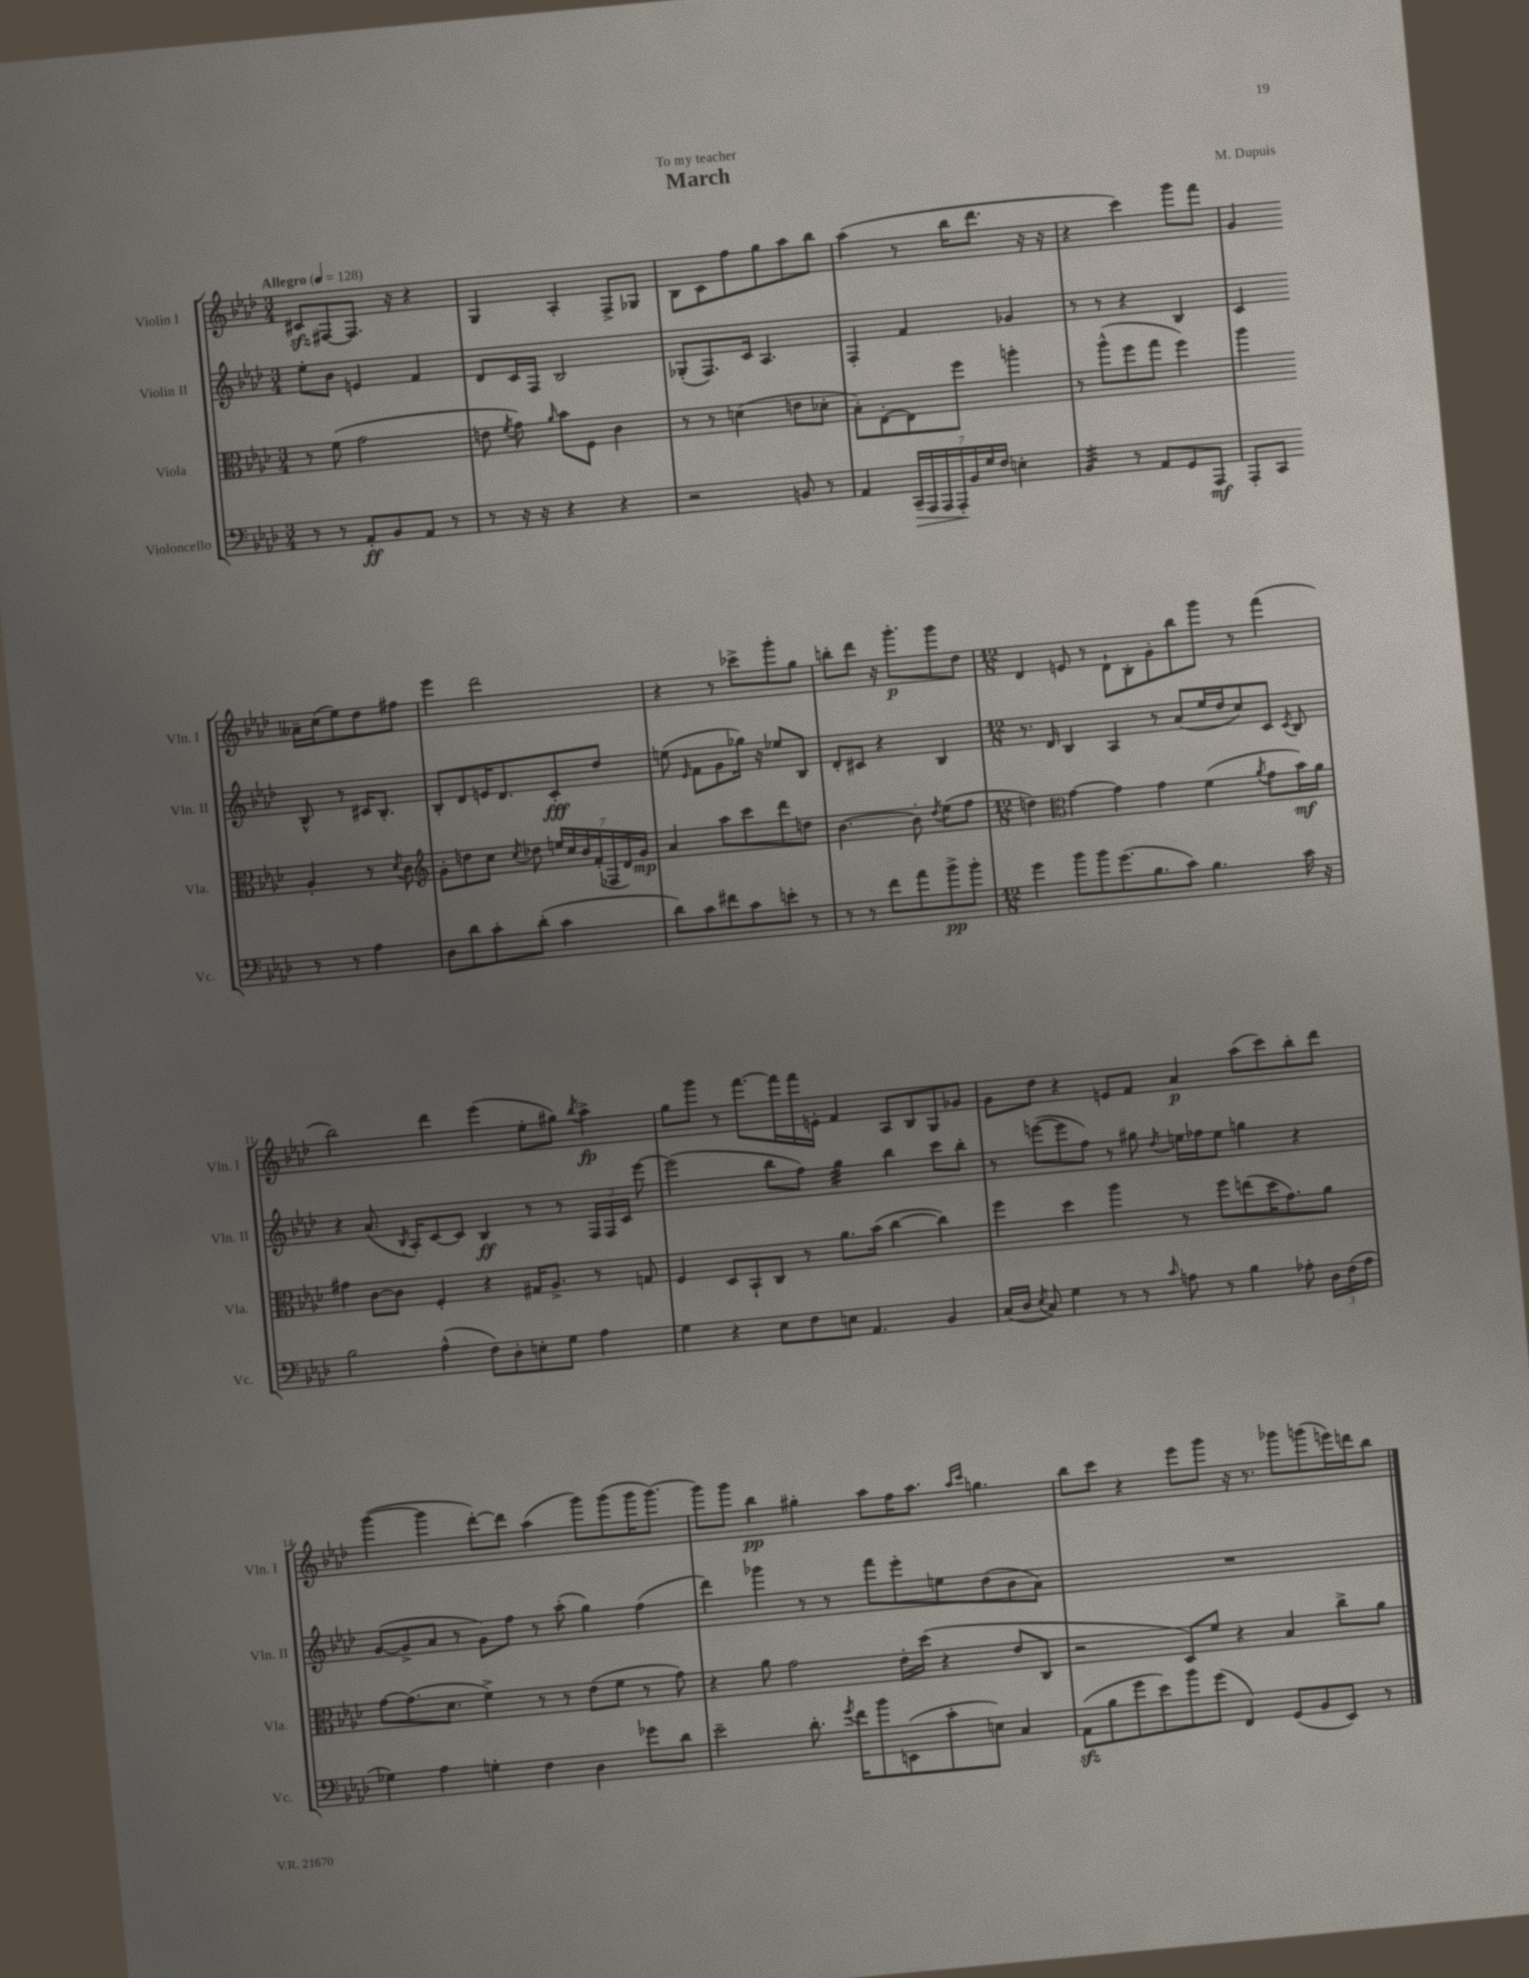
\header { title = "March" composer = "M. Dupuis" dedication = "To my teacher" }
<<
\new StaffGroup <<
\new Staff = "s0" \with { instrumentName = "Violin I" shortInstrumentName = "Vln. I" } {
    \clef treble \key aes \major \numericTimeSignature \time 3/4 \tempo "Allegro" 4 = 128
    \autoBeamOff cis'8[\sfz fis8~ fis8.] r16 r4 |
    g4 aes4-. f8[-> ges8] |
    bes8[ c'8 f''8 g''8 aes''8 bes''8] |
    aes''4( r8 bes''16[ des'''8.] r16 r16 |
    r4 c'''4) g'''8[ f'''8] |
    g'4 aeses'16[-- c''16( ees''8) des''8 fis''8] |
    ees'''4 des'''2 |
    r4 r8 ces'''8[-> g'''8-. g''8] |
    b''8[-. des'''8] r16 g'''8.[-.\p g'''8 des''8] |
    \numericTimeSignature \time 12/8 des'4 e'8 r8 des'8[-! bes8-. g'8-. bes''8 g'''8] r8 f'''4( |
    bes''2) des'''4 ees'''4( ees''8[-. gis''8]) \acciaccatura { bes''8 } aes''4->\fp |
    g''8[ g'''8] r8 f'''8.[~ f'''16 f'''16 e'16]-. f'4 aes8[ bes8 g8 ges'8] |
    g'8[ des''8] r4 e'8[ f'8] aes'4\p aes''8[( c'''8) bes''8-. des'''8] |
    g'''4~( g'''4 des'''8[~-.) des'''8] aes''4( g'''8[) g'''8( g'''16 g'''8.]~) |
    g'''8[ g'''8] bes''4\pp gis''4-. aes''8[ f''16 aes''8.] \grace { aes''16[ c'''16] } g''4. |
    bes''8[ c'''8] r4 ees'''8[ g'''8] r16 r8. ges'''8[ g'''8( e'''16) d'''16 bes''8] \bar "|." |
}
\new Staff = "s1" \with { instrumentName = "Violin II" shortInstrumentName = "Vln. II" } {
    \clef treble \key aes \major \numericTimeSignature \time 3/4
    \autoBeamOff ees''8[-. bes'8] e'4 f'4 |
    des'8[ c'16 f16] bes2 |
    ges8[-.( f8.) c'16] aes4. |
    f4-. f'4 ges'4 |
    r8 r8 r4 bes4 |
    c'4 bes8-^ r8 cis'16[ bes8.]-. |
    bes8[-. des'8 e'16 des'8. c'8-.\fff des''8] |
    e''8( \grace { ees'16 } f'8[ g'8 ges''16]) r16 ees''8[ bes8] |
    des'8[-. cis'8] r4 bes4 |
    \numericTimeSignature \time 12/8 r8. des'16 bes4 aes4 r8 aes'8[( ees''16 des''16 c''8) c'8] \acciaccatura { c'8 } bes8 |
    r4 aes'8.( \acciaccatura { bes8 } aes16[-.) c'8~ c'8] bes4\ff r8 r8 \tuplet 3/2 { f16[ f16 c'16] } ees'''8~ |
    ees'''2( bes''8[ f''8]) g''4:32 bes''4 c'''8[ bes''8]-. |
    r8 e'''8[~( e'''8 f''8]) r8 gis''8 \acciaccatura { des''8 } e''16[ fes''16 e''8] g''4 r4 |
    g'8[~( g'8-> aes'8] r8 g'8[) f''8] r8 aes''8-.( g''4) f''4( |
    des'''4) ges'''4 r8 r8 f'''8[ ees'''8-. e''8 des''8( bes'8 aes'8]) |
    R1. \bar "|." |
}
\new Staff = "s2" \with { instrumentName = "Viola" shortInstrumentName = "Vla." } {
    \clef alto \key aes \major \numericTimeSignature \time 3/4
    \autoBeamOff r8 f'8( g'2 |
    e'8 \acciaccatura { f'8 } g'8) \grace { aes'16 } bes'8[ f8] c'4 |
    r8 r8 d'4( e'8[ des'8]-. |
    bes8[-.) ees8~-. ees8 f''8] a''4-. |
    r8 aes''8[-^( f''8 g''8] f''4) |
    aes''4 aes4-. r8 \acciaccatura { des'8 } c'8 |
    \clef treble g'8[-. d''8 c''8] \acciaccatura { c''8 } des''8 \tuplet 7/4 { e''16[ c''16 bes'16 f'16-.( fes16 des'16) g'16]\mp } |
    aes'4 aes''8[ c'''8 des'''8 d''8] |
    bes'4.~ bes'8-. \acciaccatura { des''8 } ees''8[( f''8] |
    \numericTimeSignature \time 12/8 d''4) \clef alto g'4~ g'4 g'4 f'4( \acciaccatura { aes'8 } g'8[ bes'16\mf) aes'16] |
    gis'4 c'8[~ c'8] f4-. r4 gis16[ aes8.]-> r8 g8 |
    f4 des8[ bes,8-! c8] r8 aes'8.[ bes'16]( c''4~ c''4) |
    f''4 des''4 aes''4 r8 f''8[ e''8( des''16 g'8.) aes'8] |
    g'8[~ g'8.( des'8.] f'4->) r8 r8 ees'8[( f'8] r8 g'8) |
    r4 aes'8 g'2 ees'16[-. des''16]( r4 ees'8[ c8] |
    r2 des8[) f'8] r4 bes4 c''8[-> aes'8] \bar "|." |
}
\new Staff = "s3" \with { instrumentName = "Violoncello" shortInstrumentName = "Vc." } {
    \clef bass \key aes \major \numericTimeSignature \time 3/4
    \autoBeamOff r8 r8 aes,8[-.\ff bes,8 aes,8] r8 |
    r8 r16 r16 r4 r4 |
    r2 b,8 r8 |
    aes,4 \tuplet 7/4 { c,16[--\> aes,,16 aes,,16 aes,,16-.\! bes,16 g16 f16] } e4-. |
    bes,4:32 r8 aes,8[ g,8 aes,,8]\mf |
    aes,,8[-. c,8] r8 r8 aes4 |
    des8[ des'8 c'8-. des'8]-.( c'4 |
    des'8[) c'8 fis'8 c'8 e'8]-. r8 |
    r8 r8 f'8[ aes'8 bes'8->\pp bes'8]-. |
    \numericTimeSignature \time 12/8 g'4 bes'8[ bes'8 g'8.( bes8. c'8]) bes4. c'16 r16 |
    bes2 aes4-^( f8[) des8-. e8-. g8] aes4 |
    g4 r4 ees8[ f8 e8] aes,4. bes,4 |
    c16[( des16] \acciaccatura { ees8 } c8) g4 r8 r8 \grace { c'16 } a8 r8 bes4 aes8-. \tuplet 3/2 { des16[ f16( aes16] } |
    ges4) aes4 g4-. f4 des4 ges'8[ des'8] |
    ees'2-- des'8.-. \acciaccatura { g'8 } f'16[ bes'8 e,8( c'8-. e8]) c4 |
    aes,8[\sfz( bes8 g'8 ees'8) bes'8 g'8]( f,4) g,8[( bes,8 ees,8]) r8 \bar "|." |
}
>>
>>
